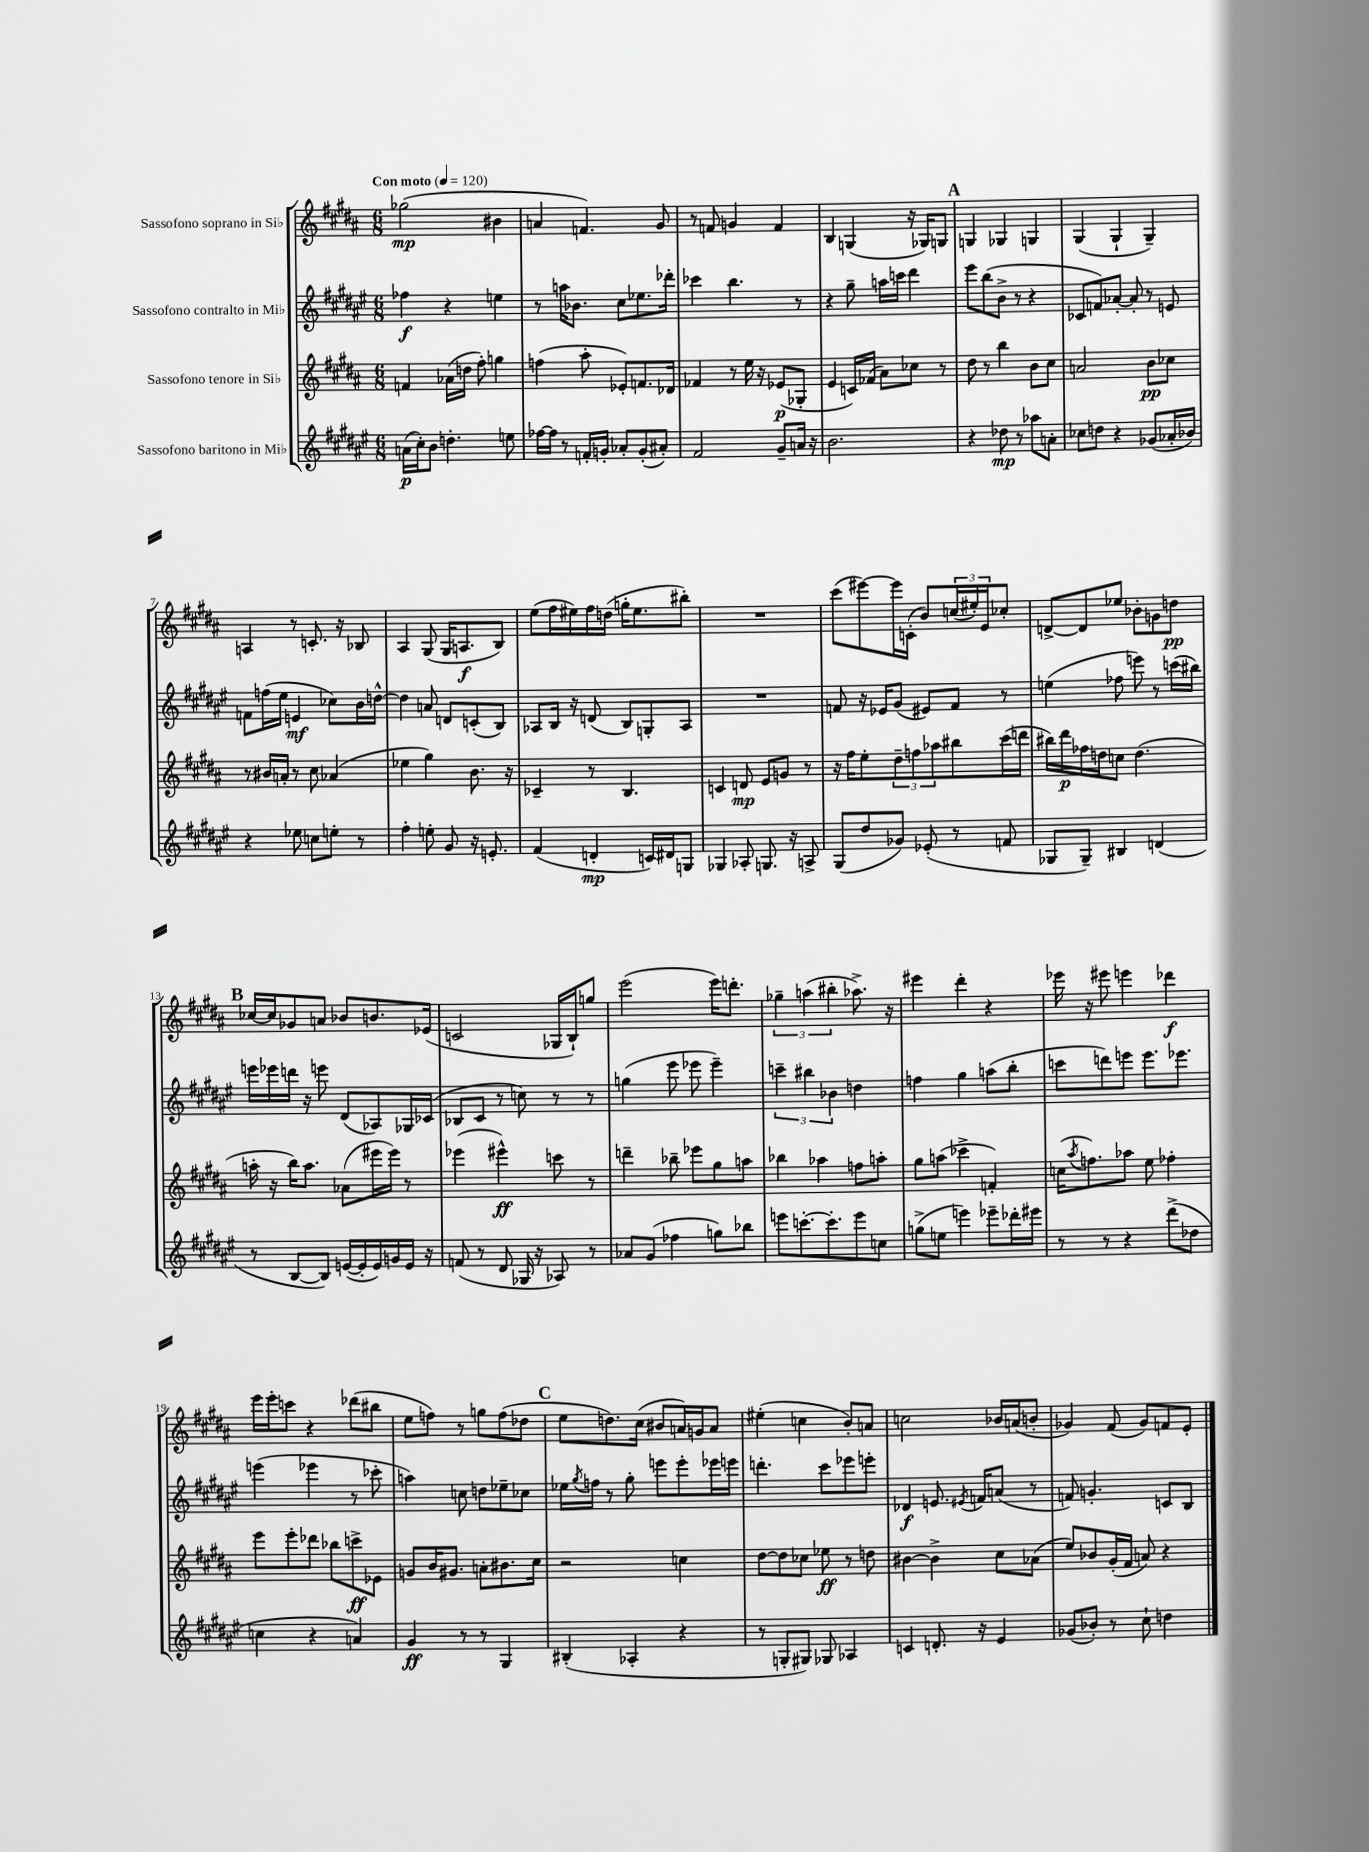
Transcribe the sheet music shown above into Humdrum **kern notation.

**kern	**dynam	**kern	**dynam	**kern	**dynam	**kern	**dynam
*part4	*part4	*part3	*part3	*part2	*part2	*part1	*part1
*staff4	*staff4	*staff3	*staff3	*staff2	*staff2	*staff1	*staff1
*I"Sassofono baritono in Mi♭	*	*I"Sassofono tenore in Si♭	*	*I"Sassofono contralto in Mi♭	*	*I"Sassofono soprano in Si♭	*
*clefG2	*	*clefG2	*	*clefG2	*	*clefG2	*
*k[f#c#g#d#a#e#]	*	*k[f#c#g#d#a#]	*	*k[f#c#g#d#a#e#]	*	*k[f#c#g#d#a#]	*
*M6/8	*	*M6/8	*	*M6/8	*	*M6/8	*
*MM120	*	*MM120	*	*MM120	*	*MM120	*
=1	=1	=1	=1	=1	=1	=1	=1
!	!	!	!	!	!	!LO:TX:a:B:t=Con moto	!
(16an\LL	p	4fn/	.	4ff-X\	f	(2gg-X\	mp
16cc#'\J)	.	.	.	.	.	.	.
8b\J	.	.	.	.	.	.	.
4.ddn'\	.	(16a-X\LL	.	4r	.	.	.
.	.	16ddn\JJ	.	.	.	.	.
.	.	8ff#'\)	.	.	.	.	.
.	.	4ggn\	.	4een\	.	4b#X\	.
8een\	.	.	.	.	.	.	.
=2	=2	=2	=2	=2	=2	=2	=2
[16ff-X\LL	.	(4ffn\	.	8r	.	4an/	.
16ff-\JJ]	.	.	.	.	.	.	.
8r	.	.	.	16aan\KL	.	.	.
.	.	.	.	8.b-X\J	.	.	.
16fn'/LL	.	8aa#'\	.	.	.	4.fn/)	.
16gn'/JJ	.	.	.	.	.	.	.
8a-X'/L	.	8e-X'/L)	.	8cc#\L	.	.	.
(8g'/	.	8.fn/	.	8.ee-X\	.	.	.
8a#X'/J)	.	.	.	.	.	8g#/	.
.	.	16d-X/Jk	.	16ddd-X'\Jk	.	.	.
=3	=3	=3	=3	=3	=3	=3	=3
2f#/	.	4f-X/	.	4ccc-X\	.	8r	.
.	.	.	.	.	.	8fn/	.
.	.	8r	.	4.bb\	.	4gn/	.
.	.	16ee\	.	.	.	.	.
.	.	16r	.	.	.	.	.
8g#~/L	.	(8e-X/L	p	.	.	4f/	.
16an/Jk	.	8G-X'/J	.	8r	.	.	.
16r	.	.	.	.	.	.	.
=4	=4	=4	=4	=4	=4	=4	=4
2.b\	.	4e/	.	4r	.	4B/	.
.	.	16cn/LL)	.	8gg#~\	.	(4Gn/	.
.	.	(16f-X/JJ	.	.	.	.	.
.	.	8a#\L)	.	16aan\LL	.	.	.
.	.	.	.	16cccn\JJ	.	.	.
.	.	8cc-X\J	.	4ddd#\	.	16r	.
.	.	.	.	.	.	16G-X/KL)	.
.	.	8r	.	.	.	8Gn/J	.
!!LO:REH:place=s1:t=A
=5	=5	=5	=5	=5	=5	=5	=5
4r	.	8dd#\	.	8eee#\L	.	4Gn/	.
.	.	8r	.	(8bb\	.	.	.
8dd-X\	mp	4bb\	.	8b^\J	.	4G-X/	.
8r	.	.	.	8r	.	.	.
8aa-X\L	.	8b\L	.	4r	.	4Gn/	.
8an'\J	.	8cc#\J	.	.	.	.	.
=6	=6	=6	=6	=6	=6	=6	=6
8cc-X\L	.	2an/	.	8c-X/L	.	(4G#/	.
8ddn\J	.	.	.	8fn/)	.	.	.
4r	.	.	.	[8a-X'/J	.	4G#`/	.
.	.	.	.	8a-'/]	.	.	.
(8g-X/L	.	8b\L	pp	8r	.	4G#~/)	.
16a-X'/L	.	8cc-X\J	.	8en/	.	.	.
16b-X/JJ)	.	.	.	.	.	.	.
!!LO:LB:g=z
=7	=7	=7	=7	=7	=7	=7	=7
4r	.	8r	.	8fn\L	.	4An/	.
.	.	16b#X/LL	.	(16ffn\L	.	.	.
.	.	16an'/JJ	.	16ee#\JJ	.	.	.
8ee-X\	.	8r	.	4en/	mf	8r	.
8ccn\L	.	8cc#\	.	.	.	8.cn'/	.
8een'\J	.	(4a-X/	.	8cc-X\L)	.	.	.
.	.	.	.	.	.	16r	.
8r	.	.	.	16b\L	.	8B-X/	.
.	.	.	.	[16ddn^^\JJ	.	.	.
=8	=8	=8	=8	=8	=8	=8	=8
4ff#'\	.	4ee-X\	.	4dd\]	.	4A#/	.
8een'\	.	4gg#\)	.	8an/	.	(8G#/	.
8g#/	.	.	.	8dn/L	.	16G#/KL	.
.	.	.	.	.	.	8.An/	f
16r	.	8.b\	.	(8cn'/	.	.	.
8.en'/	.	.	.	.	.	.	.
.	.	.	.	8B/J)	.	8B/J)	.
.	.	16r	.	.	.	.	.
=9	=9	=9	=9	=9	=9	=9	=9
(4f#/	.	4c-X~/	.	8A-X/L	.	(8ee\L	.
.	.	.	.	16B/Jk	.	16ff#\L	.
.	.	.	.	16r	.	16ee#X\)	.
4dn'/	mp	8r	.	(8dn/	.	16ff#\	.
.	.	.	.	.	.	(16ddn\JJ	.
.	.	4.B/	.	8B/L)	.	16ggn'\KL	.
.	.	.	.	.	.	8.ee#\	.
16cn/LL)	.	.	.	8Gn'/	.	.	.
16d#X/J	.	.	.	.	.	.	.
8Gn/J	.	.	.	8A-/J	.	8bb#X'\J)	.
=10	=10	=10	=10	=10	=10	=10	=10
4G-X/	.	4cn/	.	2.r	.	2.r	.
8A-X'/	.	8dn/	mp	.	.	.	.
8.Gn/	.	8e/L	.	.	.	.	.
.	.	8gn/J	.	.	.	.	.
16r	.	.	.	.	.	.	.
8An^/	.	8r	.	.	.	.	.
=11	=11	=11	=11	=11	=11	=11	=11
(8G#/L	.	16r	.	8fn/	.	(8ccc#\L	.
.	.	16ff#\KL	.	.	.	.	.
8dd#/	.	8ee'\	.	16r	.	[8eee#X\)	.
.	.	.	.	16e-X/KL	.	.	.
8g-X/J)	.	12dd#~\	.	(8g#/J	.	16eee#\L]	.
.	.	.	.	.	.	(16cn'\JJ	.
.	.	12ffn\	.	.	.	.	.
(8e-X'/	.	.	.	8e#X/L)	.	8b/L)	.
.	.	12aa-X\	.	.	.	.	.
8r	.	8bb#X\	.	8f/J	.	(24ccn/L	.
.	.	.	.	.	.	24ee#X'/)	.
.	.	.	.	.	.	24e/J	.
8fn/	.	(16ccc#\L	.	8r	.	8cc-X'/J	.
.	.	16dddn\JJ	.	.	.	.	.
=12	=12	=12	=12	=12	=12	=12	=12
8G-X/L	.	16bb#X\LL)	.	(4een\	.	[8dn^/L	.
.	.	16ddd#\	p	.	.	.	.
8G-~/J)	.	16ff-X\	.	.	.	8d/]	.
.	.	16ddn\J	.	.	.	.	.
4B#X/	.	8ccn\J	.	8ff-X\	.	8ee-X/J	.
.	.	(4.dd\	.	8eeen\)	.	8b-X'\L	.
(4dn/	.	.	.	8r	.	8gn\	.
.	.	.	.	(16cccn\LL	.	8ddn\J	pp
.	.	.	.	16bb#X\JJ)	.	.	.
!!LO:LB:g=z
!!LO:REH:place=s1:t=B
=13	=13	=13	=13	=13	=13	=13	=13
8r	.	16aan'\	.	16eeen\LL	.	[16cc-X/LL	.
.	.	16r	.	16eee-X\	.	16cc-/J]	.
[8B/L	.	16bb\KL)	.	16dddn\JJ	.	8g-X/	.
.	.	8.aa\J	.	16r	.	.	.
8B/J])	.	.	.	8eeen\	.	8an/J	.
([16en/LL	.	(8a-X\L	.	(8d#/L	.	8b-X/L	.
16e'/]	.	.	.	.	.	.	.
16e/)	.	16eee#X\L	.	8A-X/)	.	8.bn/	.
16gn/	.	16eee#\JJ)	.	.	.	.	.
16e/JJ	.	8r	.	16G-X/L	.	.	.
16r	.	.	.	(16c-X/JJ	.	(16e-X/Jk	.
=14	=14	=14	=14	=14	=14	=14	=14
(8fn/	.	(4eee-X\	.	8B-X/L	.	2cn/	.
8r	.	.	.	8c#/J	.	.	.
8d#/	.	4eee#X^^\)	ff	8r	.	.	.
16G-X/	.	.	.	8ccn\)	.	.	.
16r	.	.	.	.	.	.	.
8A-X/)	.	8cccn\	.	8r	.	16G-X/LL	.
.	.	.	.	.	.	16B`/J)	.
8r	.	8r	.	8r	.	8ggn/J	.
=15	=15	=15	=15	=15	=15	=15	=15
8a-X/L	.	4dddn~\	.	(4ggn\	.	(2eee\	.
(8g#/J	.	.	.	.	.	.	.
4ff-X\	.	8bb-X~\	.	8eee#\	.	.	.
.	.	8eee-X\L	.	8eee-X\	.	.	.
8ggn\L)	.	8gg#\	.	4eee-~\)	.	16eee\KL)	.
.	.	.	.	.	.	8.dddn'\J	.
8bb-X\J	.	8aan\J	.	.	.	.	.
=16	=16	=16	=16	=16	=16	=16	=16
8eeen\L	.	4bb-X\	.	6cccn~\	.	6gg-X~\	.
[8.cccn'\	.	.	.	.	.	.	.
.	.	.	.	6bb#X\	.	(6aan\	.
.	.	4aa-X\	.	.	.	.	.
8.ccc'\]	.	.	.	.	.	.	.
.	.	.	.	6b-X\	.	6bb#X'\	.
8eee\	.	8ffn\L	.	4ddn\	.	8.aa-X^\)	.
8ccn\J	.	8aan'\J	.	.	.	.	.
.	.	.	.	.	.	16r	.
=17	=17	=17	=17	=17	=17	=17	=17
(8ggn^\L	.	8gg#\L	.	4ffn\	.	4eee#X\	.
8een\J	.	(8aan\J	.	.	.	.	.
4eeen\)	.	4ccc-X^\	.	4gg#\	.	4ddd#'\	.
8eee-X~\L	.	4fn'/)	.	(8aan\L	.	4r	.
16ddd-X'\L	.	.	.	8bb'\J	.	.	.
16eee#X\JJ	.	.	.	.	.	.	.
=18	=18	=18	=18	=18	=18	=18	=18
8r	.	(16ccn\KL	.	8cccn\L	.	16eee-X\	.
.	.	8qaa#/	.	.	.	.	.
.	.	8.ffn\)	.	.	.	16r	.
8r	.	.	.	8dddn\)	.	8eee#X\	.
4r	.	8aa-X\J	.	8eeen\J	.	4eeen\	.
.	.	8ee\	.	8.eee\L	.	.	.
(8ddd#^\L	.	4ff-X'\	.	.	.	4ddd-X\	f
.	.	.	.	8.eee-X\J	.	.	.
8dd-X\J	.	.	.	.	.	.	.
!!LO:LB:g=z
=19	=19	=19	=19	=19	=19	=19	=19
4ccn\	.	8eee\L	.	(4eeen\	.	16eee\LL	.
.	.	.	.	.	.	16eee'\J	.
.	.	8eee'\	.	.	.	8cccn\J	.
4r	.	8ddd-X\J	.	4eee-X\	.	4r	.
.	.	8bb-X\L	.	.	.	.	.
4an/)	.	8cccn^\	ff	8r	.	(8ddd-X\L	.
.	.	8e-X\J	.	8ccc-X'\	.	8bb#X\J	.
=20	=20	=20	=20	=20	=20	=20	=20
4g#/	ff	8gn/L	.	4aan\)	.	8ee\L	.
.	.	16b/K	.	.	.	8ffn\J)	.
.	.	8.g#X/J	.	.	.	.	.
8r	.	.	.	8ccn\	.	8r	.
8r	.	8an'\L	.	8ddn\L	.	8ggn\L	.
4G#/	.	8.b#X\	.	8ee-X~\	.	(8ff\	.
.	.	.	.	8cc-X\J	.	8dd-X\J	.
.	.	16cc#\Jk	.	.	.	.	.
!!LO:REH:place=s1:t=C
=21	=21	=21	=21	=21	=21	=21	=21
(4B#X'/	.	2r	.	16ee-X\LL	.	8ee\L	.
.	.	.	.	8qgg#/	.	.	.
.	.	.	.	16ffn\JJ	.	.	.
.	.	.	.	8r	.	8.ddn\)	.
4A-X'/	.	.	.	8gg#'\	.	.	.
.	.	.	.	.	.	(16cc#\Jk	.
.	.	.	.	8eeen\L	.	8b#X/L	.
4r	.	4ccn\	.	8eee'\	.	16an/L)	.
.	.	.	.	.	.	16gn/J	.
.	.	.	.	16eee-X\L	.	8a/J	.
.	.	.	.	16eeen\JJ	.	.	.
=22	=22	=22	=22	=22	=22	=22	=22
8r	.	[8dd#\L	.	4.dddn'\	.	(4ee#X'\	.
8Gn'/L	.	8dd#\]	.	.	.	.	.
8G#X/J)	.	8cc-X\J	.	.	.	4ccn\	.
8G-X/	.	8ee-X\	ff	8ccc#\L	.	.	.
4A-X/	.	8r	.	8eee-X\	.	8b'/L)	.
.	.	8ddn\	.	8eeen'\J	.	8an/J	.
=23	=23	=23	=23	=23	=23	=23	=23
4cn/	.	[4b#X\	.	4d-X/	f	2ccn\	.
8.dn'/	.	4b#^\]	.	8.en/	.	.	.
.	.	.	.	8qe#X/	.	.	.
16r	.	.	.	16fn/KL	.	.	.
4e#/	.	8cc#\L	.	(8an/J	.	16b-X/LL	.
.	.	.	.	.	.	(16an/J	.
.	.	(8a-X\J	.	8r	.	8bn'/J	.
=24	=24	=24	=24	=24	=24	=24	=24
(8g-X/L	.	8ee/L)	.	8fn/)	.	4g-X/)	.
8b-X'/J)	.	8b-X/	.	4.gn'/	.	.	.
8r	.	(16g#'/L	.	.	.	(8f#/	.
.	.	16f#/JJ	.	.	.	.	.
8cc#`\	.	8an/)	.	.	.	8g-/L)	.
4ddn\	.	4r	.	8cn/L	.	8fn/	.
.	.	.	.	8B/J	.	8e'/J	.
==	==	==	==	==	==	==	==
*-	*-	*-	*-	*-	*-	*-	*-
